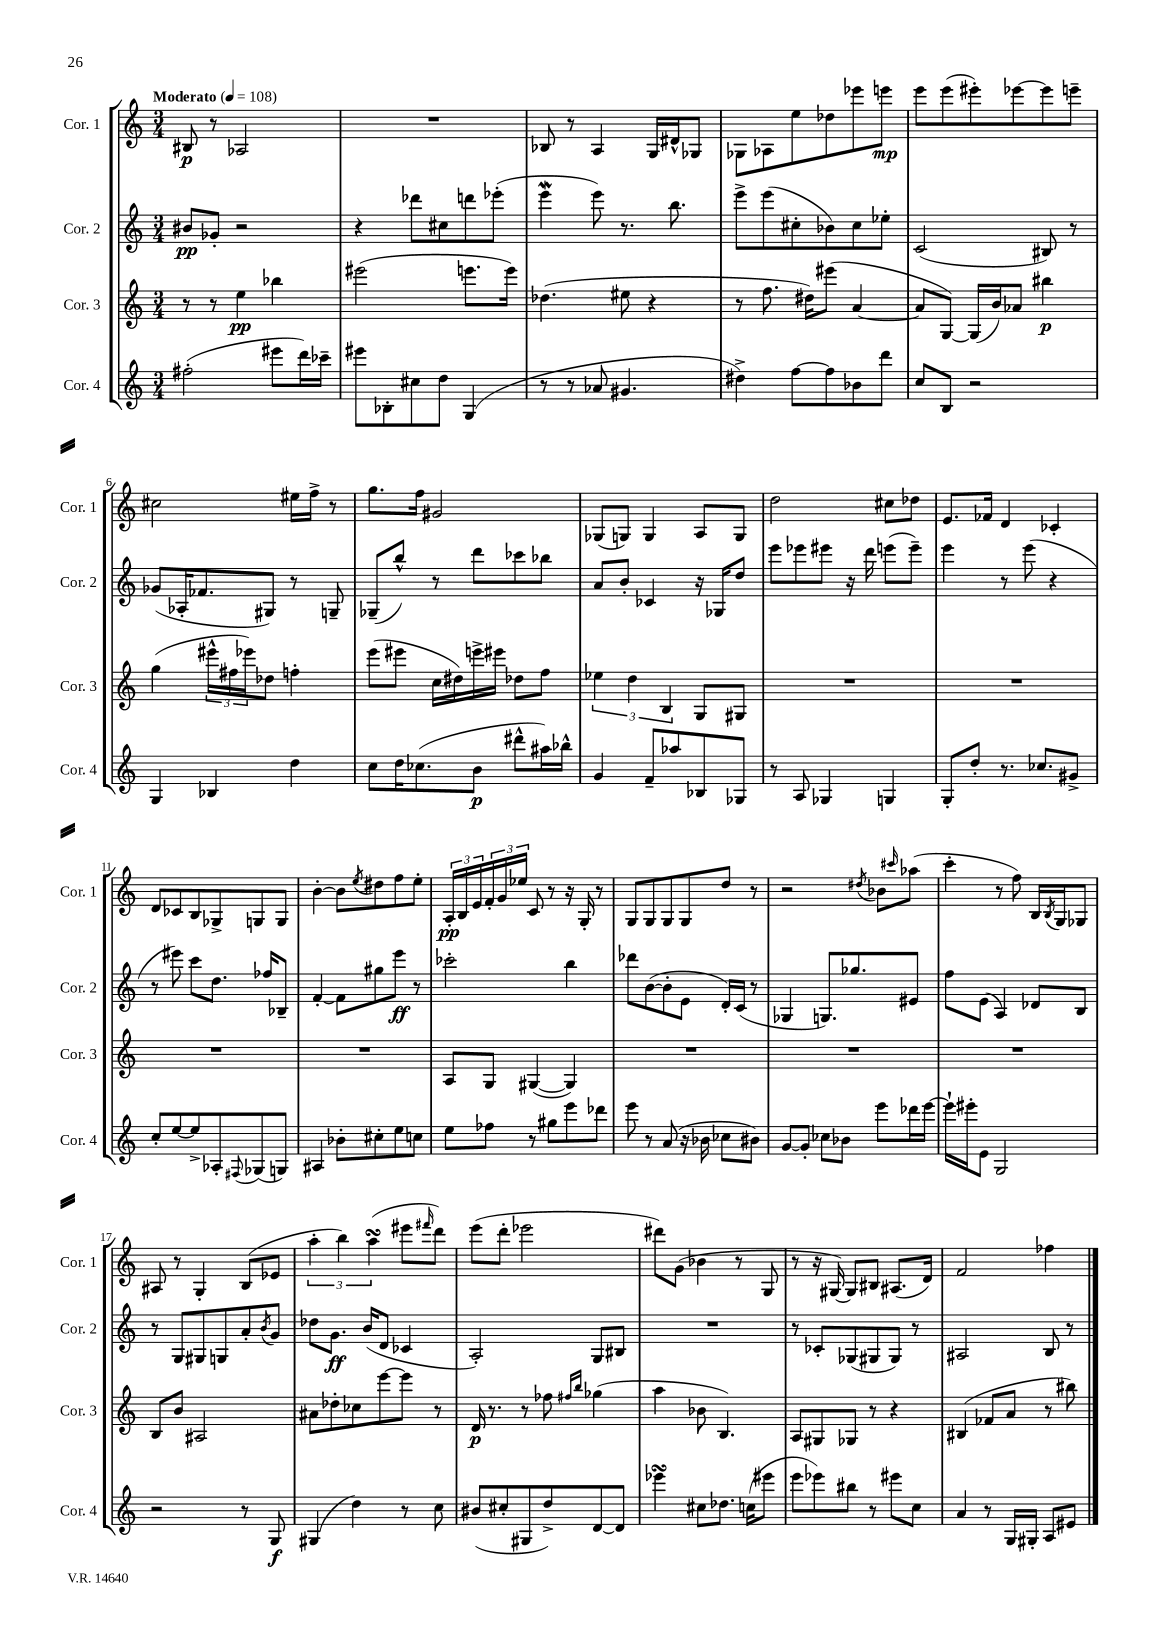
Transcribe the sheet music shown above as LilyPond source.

<<
\new StaffGroup <<
\new Staff = "s0" \with { instrumentName = "Cor. 1" shortInstrumentName = "Cor. 1" } {
    \clef treble \key c \major \numericTimeSignature \time 3/4 \tempo "Moderato" 4 = 108
    bis8\p r8 aes2 |
    R2. |
    bes8 r8 a4 g16 dis'16-^ ges8 |
    ges8 aes8 e''8 des''8 ees'''8 e'''8\mp |
    e'''8 e'''8( eis'''8-.) ees'''8~ ees'''8 e'''8-- |
    cis''2 eis''16 f''16-> r8 |
    g''8. f''16 gis'2 |
    ges8( g8) g4 a8 g8 |
    d''2 cis''8 des''8 |
    e'8. fes'16 d'4 ces'4-. |
    d'8 ces'8 b8 ges8-> g8 g8 |
    b'4~-. b'8 \acciaccatura { e''8 } dis''8 f''8 e''8-. |
    \tuplet 3/2 { a16-.\pp b16 e'16 } \tuplet 3/2 { f'16-. g'16 ees''16 } c'8 r8 r16 g16-. r8 |
    g8 g8 g8 g8 d''8 r8 |
    r2 \acciaccatura { dis''8 } bes'8 \grace { cis'''16 } aes''8( |
    c'''4-. r8 f''8) b16 \acciaccatura { b8 } g16 ges8 |
    ais8 r8 g4-. b8( ees'8 |
    \tuplet 3/2 { a''4-. b''4) a''4\turn( } eis'''8 \grace { fis'''16 } d'''8) |
    e'''8( d'''8-. ees'''2 |
    dis'''8) g'8( bes'4 r8 g8 |
    r8 r16 gis16~) gis8 bis8 ais8.( d'16) |
    f'2 fes''4 \bar "|." |
}
\new Staff = "s1" \with { instrumentName = "Cor. 2" shortInstrumentName = "Cor. 2" } {
    \clef treble \key c \major \numericTimeSignature \time 3/4
    bis'8\pp ges'8-. r2 |
    r4 des'''8 cis''8 d'''8 ees'''8-.( |
    e'''4\mordent e'''8) r8. b''8. |
    e'''8-> e'''8( cis''8-. bes'8) cis''8 ees''8-. |
    c'2( bis8) r8 |
    ges'8( aes16-. fes'8. gis8) r8 g8-- |
    ges8--( b''8-^) r8 d'''8 ces'''8 bes''8 |
    a'8 b'8-. ces'4 r16 ges16 d''8 |
    e'''8 ees'''8 eis'''8 r16 d'''16 e'''8( e'''8--) |
    e'''4 r8 e'''8( r4 |
    r8 eis'''8) c'''8 d''8. fes''16 bes8-- |
    f'4~-. f'8 gis''8 e'''8\ff r8 |
    ces'''2-. b''4 |
    des'''8 b'8~( b'8-. e'8 d'16-.) c'16( r8 |
    ges4 g8.) ges''8. eis'8 |
    f''8 e'8( a4) des'8 b8 |
    r8 g8 gis8 g8 a'8-. \acciaccatura { b'8 } g'8 |
    des''8 g'8.\ff b'16( d'8 ces'4 |
    a2-.) g8 bis8 |
    R2. |
    r8 ces'8-. ges8( gis8 gis8) r8 |
    ais2 b8 r8 \bar "|." |
}
\new Staff = "s2" \with { instrumentName = "Cor. 3" shortInstrumentName = "Cor. 3" } {
    \clef treble \key c \major \numericTimeSignature \time 3/4
    r8 r8 e''4\pp bes''4 |
    eis'''2( e'''8. e'''16) |
    des''4.( eis''8 r4 |
    r8 f''8. dis''16) eis'''8( a'4~ |
    a'8 g8~) g16( b'16) aes'8 bis''4\p |
    g''4( \tuplet 3/2 { eis'''16-^ fis''16 ees'''16) } des''8 f''4-. |
    e'''8( eis'''8 c''16 dis''16) e'''16-> eis'''16 des''8 f''8 |
    \tuplet 3/2 { ees''4 d''4 b4 } g8 gis8 |
    R2. |
    R2. |
    R2. |
    R2. |
    a8 g8 gis4~( gis4) |
    R2. |
    R2. |
    R2. |
    b8 b'8 ais2 |
    ais'8 des''8-. ces''8 e'''8~ e'''8 r8 |
    d'16\p r8. r8 fes''8 \grace { fis''16 b''16 } ges''4( |
    a''4 bes'8 b4.) |
    a8 gis8 ges8 r8 r4 |
    bis4( fes'8 a'8 r8 bis''8) \bar "|." |
}
\new Staff = "s3" \with { instrumentName = "Cor. 4" shortInstrumentName = "Cor. 4" } {
    \clef treble \key c \major \numericTimeSignature \time 3/4
    fis''2-.( eis'''8 d'''16) ces'''16-- |
    eis'''8 bes8-. cis''8 d''8 g4( |
    r8 r8 aes'8 gis'4. |
    dis''4->) f''8~ f''8 bes'8 d'''8 |
    c''8 b8 r2 |
    g4 bes4 d''4 |
    c''8 d''16 ces''8.( b'8\p dis'''8-^ ais''16) bes''16-^ |
    g'4 f'8-- aes''8 bes8 ges8 |
    r8 a8 ges4 g4 |
    g8-. d''8-. r8. ces''8. gis'8-> |
    c''8-. e''8~ e''8-> aes8-. \appoggiatura { fis8 } ges8( g8) |
    ais4 bes'8-. cis''8-. e''8 c''8 |
    e''8 fes''8 r8 gis''8 e'''8 des'''8 |
    e'''8 r8 a'8( r16 bes'16 ces''8 bis'8) |
    g'8~ g'8-. ces''8 bes'8 e'''8 des'''16 e'''16~ |
    e'''16-! eis'''16-. e'8 g2 |
    r2 r8 g8\f |
    gis4( d''4) r8 c''8 |
    bis'8( cis''8-. gis8 d''8->) d'8~ d'8 |
    ees'''4\turn cis''8 des''8. c''16( eis'''8 |
    e'''8 ees'''8) bis''8 r8 eis'''8 c''8 |
    a'4 r8 g16 gis16-. a8 eis'8 \bar "|." |
}
>>
>>
